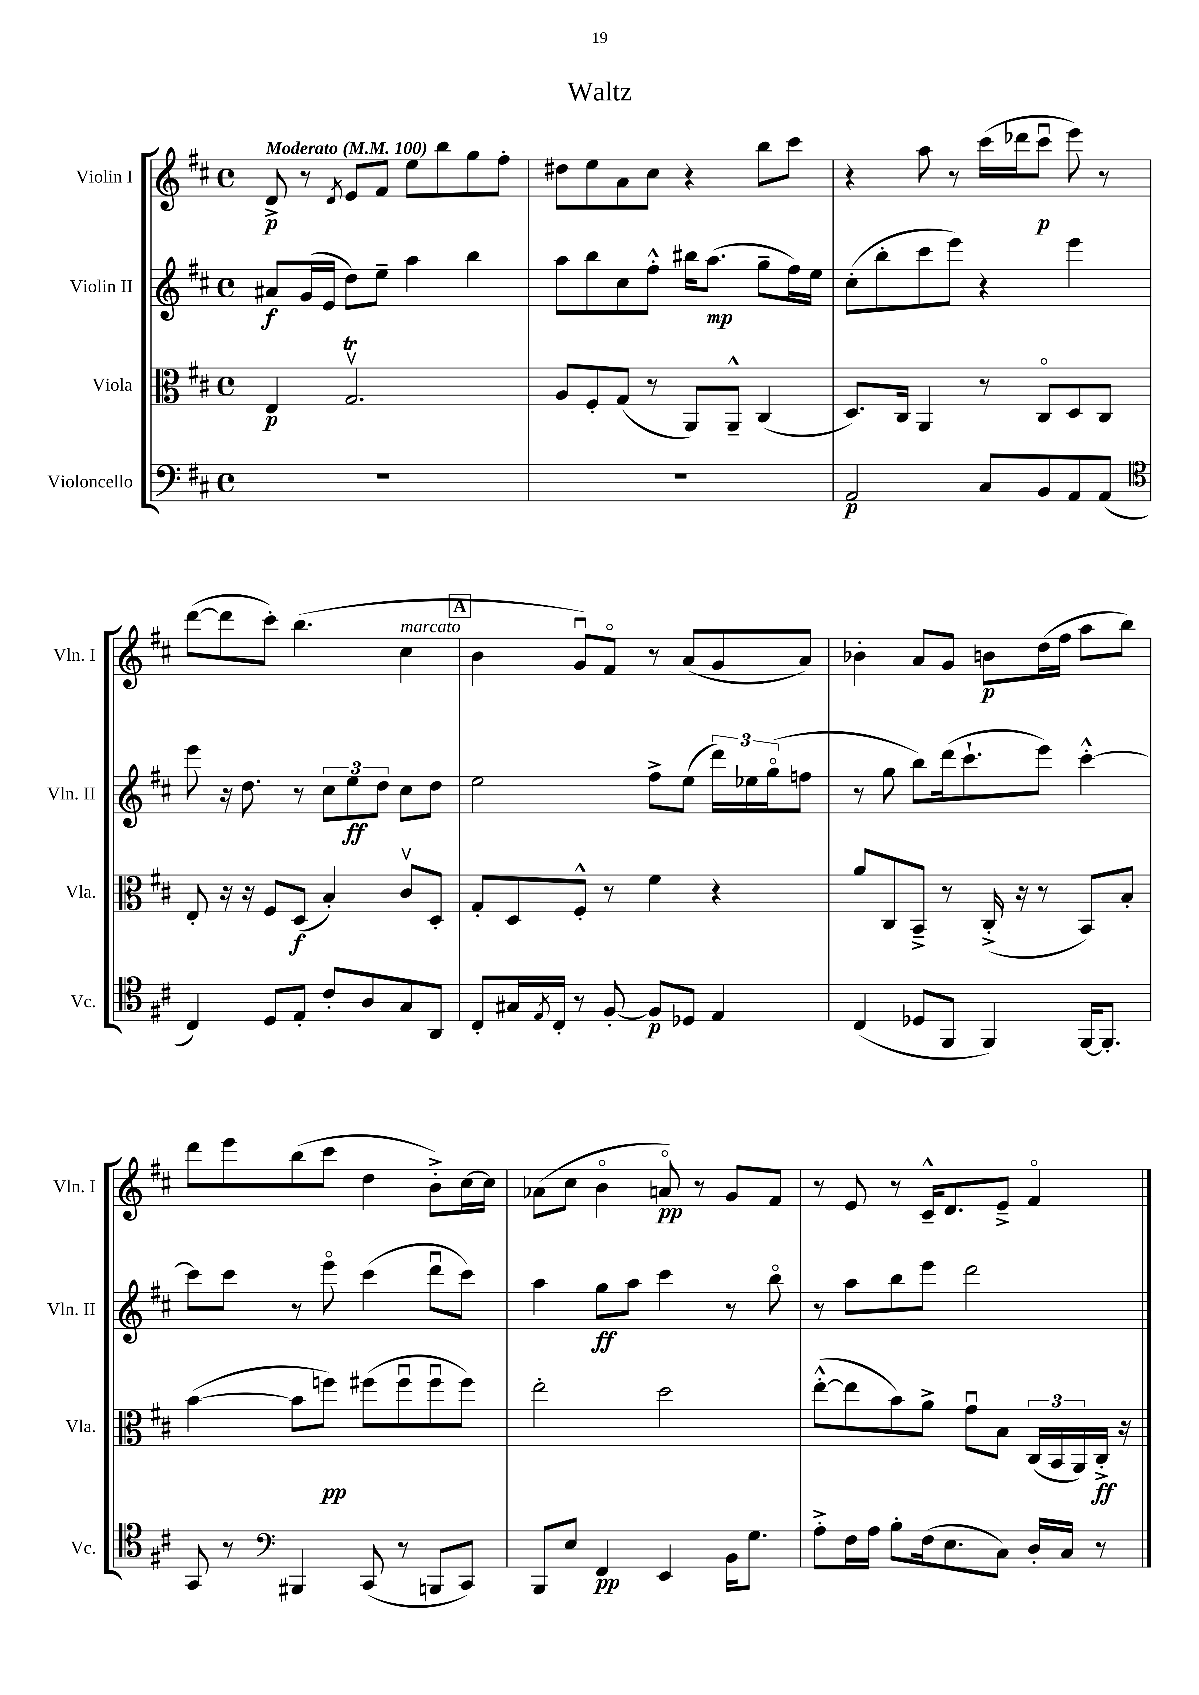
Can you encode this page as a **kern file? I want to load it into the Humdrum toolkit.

**kern	**dynam	**kern	**dynam	**kern	**dynam	**kern	**dynam
*part4	*part4	*part3	*part3	*part2	*part2	*part1	*part1
*staff4	*staff4	*staff3	*staff3	*staff2	*staff2	*staff1	*staff1
*I"Violoncello	*	*I"Viola	*	*I"Violin II	*	*I"Violin I	*
*I'Vc.	*	*I'Vla.	*	*I'Vln. II	*	*I'Vln. I	*
*clefF4	*	*clefC3	*	*clefG2	*	*clefG2	*
*k[f#c#]	*	*k[f#c#]	*	*k[f#c#]	*	*k[f#c#]	*
*M4/4	*	*M4/4	*	*M4/4	*	*M4/4	*
*met(c)	*	*met(c)	*	*met(c)	*	*met(c)	*
*MM100	*	*MM100	*	*MM100	*	*MM100	*
=1	=1	=1	=1	=1	=1	=1	=1
!	!	!	!	!	!	!LO:TX:a:B:t=Moderato	!
1r	.	4E/	p	8a#X/L	f	8d^/	p
.	.	.	.	(16g/L	.	8r	.
.	.	.	.	16e/JJ	.	.	.
.	.	.	.	.	.	8qd/	.
.	.	2.GTv/	.	8dd\L)	.	8e/L	.
.	.	.	.	8ee~\J	.	8f#/J	.
.	.	.	.	4aa\	.	8ee\L	.
.	.	.	.	.	.	8bb\	.
.	.	.	.	4bb\	.	8gg\	.
.	.	.	.	.	.	8ff#'\J	.
=2	=2	=2	=2	=2	=2	=2	=2
1r	.	8A/L	.	8aa\L	.	8dd#X\L	.
.	.	8F#'/	.	8bb\	.	8ee\	.
.	.	(8G/J	.	8cc#\	.	8a\	.
.	.	8r	.	8ff#'^^\J	.	8cc#\J	.
.	.	8AA/L)	.	16bb#X\KL	.	4r	.
.	.	.	.	(8.aa\J	mp	.	.
.	.	8AA~^^/J	.	.	.	.	.
.	.	(4C#/	.	8gg~\L	.	8bb\L	.
.	.	.	.	16ff#\L)	.	8ccc#\J	.
.	.	.	.	16ee\JJ	.	.	.
=3	=3	=3	=3	=3	=3	=3	=3
2AA/	p	8.D/L)	.	(8cc#'\L	.	4r	.
.	.	.	.	8bb'\	.	.	.
.	.	16C#/Jk	.	.	.	.	.
.	.	4AA/	.	8ccc#\	.	8aa\	.
.	.	.	.	8eee\J)	.	8r	.
8C#/L	.	8r	.	4r	.	(16ccc#\LL	.
.	.	.	.	.	.	16ddd-X\J	.
8BB/	.	8C#/L	.	.	.	8ccc#u\J	p
8AA/	.	8D/	.	4eee\	.	8eee\)	.
(8AA/J	.	8C#/J	.	.	.	8r	.
!!LO:LB:g=z
=4	=4	=4	=4	=4	=4	=4	=4
*clefC4	*	*	*	*	*	*	*
4C#/)	.	8E'/	.	8eee\	.	([8ddd\L	.
.	.	16r	.	16r	.	8ddd\]	.
.	.	16r	.	8.dd\	.	.	.
8D/L	.	8F#/L	.	.	.	8ccc#'\J)	.
8E'/J	.	(8D/J	f	8r	.	(4.bb\	.
8c#'/L	.	4B'/)	.	12cc#\L	.	.	.
.	.	.	.	12ee\	ff	.	.
8A/	.	.	.	.	.	.	.
.	.	.	.	12dd\J	.	.	.
!	!	!	!	!	!	!LO:TX:a:i:t=marcato	!
8G/	.	8c#v/L	.	8cc#\L	.	4cc#\	.
8AA/J	.	8D'/J	.	8dd\J	.	.	.
!!LO:REH:place=s1:t=A
=5	=5	=5	=5	=5	=5	=5	=5
8C#'/L	.	8G'/L	.	2ee\	.	4b\	.
16G#X/L	.	8D/	.	.	.	.	.
8qE/	.	.	.	.	.	.	.
16C#'/JJ	.	.	.	.	.	.	.
8r	.	8F#'^^/J	.	.	.	8gu/L)	.
[8F#'/	.	8r	.	.	.	8f#/J	.
8F#/L]	p	4f#\	.	8ff#^\L	.	8r	.
8D-X/J	.	.	.	(8ee\J	.	(8a/L	.
4E/	.	4r	.	24ddd\LL)	.	8g/	.
.	.	.	.	24ee-X\	.	.	.
.	.	.	.	(24gg\J	.	.	.
.	.	.	.	8ffn\J	.	8a/J)	.
=6	=6	=6	=6	=6	=6	=6	=6
(4C#/	.	8a/L	.	8r	.	4b-X'\	.
.	.	8C#/	.	8gg\	.	.	.
8D-X/L	.	8BB~^/J	.	8bb\L)	.	8a/L	.
8FF#/J	.	8r	.	(16ddd\k	.	8g/J	.
.	.	.	.	8.ccc#`\	.	.	.
4FF#/)	.	(16C#'^/	.	.	.	8bn\L	p
.	.	16r	.	.	.	.	.
.	.	8r	.	8eee\J)	.	(16dd\L	.
.	.	.	.	.	.	16ff#\JJ	.
[16FF#/KL	.	8BB/L)	.	[4ccc#'^^\	.	8aa\L	.
8.FF#'/J]	.	.	.	.	.	.	.
.	.	8B'/J	.	.	.	8bb\J)	.
!!LO:LB:g=z
=7	=7	=7	=7	=7	=7	=7	=7
8GG/	.	([4b\	.	8ccc#\L]	.	8ddd\L	.
8r	.	.	.	8ccc#\J	.	8eee\	.
*clefF4	*	*	*	*	*	*	*
4BBB#X/	.	8b\L]	.	8r	.	(8bb\	.
.	.	8ffn\J)	pp	8eee\	.	8ccc#\J	.
(8CC#/	.	(8ff#X\L	.	(4ccc#\	.	4dd\	.
8r	.	8ff#u\	.	.	.	.	.
8BBBn/L	.	8ff#u\	.	8dddu\L	.	8b'^\L)	.
8CC#/J)	.	8ff#\J)	.	8ccc#\J)	.	[16cc#\L	.
.	.	.	.	.	.	16cc#\JJ]	.
=8	=8	=8	=8	=8	=8	=8	=8
8BBB/L	.	2ee'\	.	4aa\	.	(8a-X\L	.
8E/J	.	.	.	.	.	8cc#\J	.
4FF#/	pp	.	.	8gg\L	ff	4b\	.
.	.	.	.	8aa\J	.	.	.
4EE/	.	2dd\	.	4ccc#\	.	8an/)	pp
.	.	.	.	.	.	8r	.
16BB\KL	.	.	.	8r	.	8g/L	.
8.G\J	.	.	.	.	.	.	.
.	.	.	.	8bb\	.	8f#/J	.
=9	=9	=9	=9	=9	=9	=9	=9
8A'^\L	.	([8ee'^^\L	.	8r	.	8r	.
16F#\L	.	8ee\]	.	8aa\L	.	8e/	.
16A\JJ	.	.	.	.	.	.	.
8B'\L	.	8b\)	.	8bb\	.	8r	.
(16F#\k	.	8a^\J	.	8eee\J	.	16c#~^^/KL	.
8.E\	.	.	.	.	.	8.d/	.
.	.	8gu\L	.	2ddd\	.	.	.
8C#\J)	.	8B\J	.	.	.	8e~^/J	.
16D'/LL	.	(24C#/LL	.	.	.	4f#/	.
.	.	24BB/	.	.	.	.	.
16C#/JJ	.	.	.	.	.	.	.
.	.	24AA/)	.	.	.	.	.
8r	.	16C#'^/JJ	ff	.	.	.	.
.	.	16r	.	.	.	.	.
==	==	==	==	==	==	==	==
*-	*-	*-	*-	*-	*-	*-	*-
